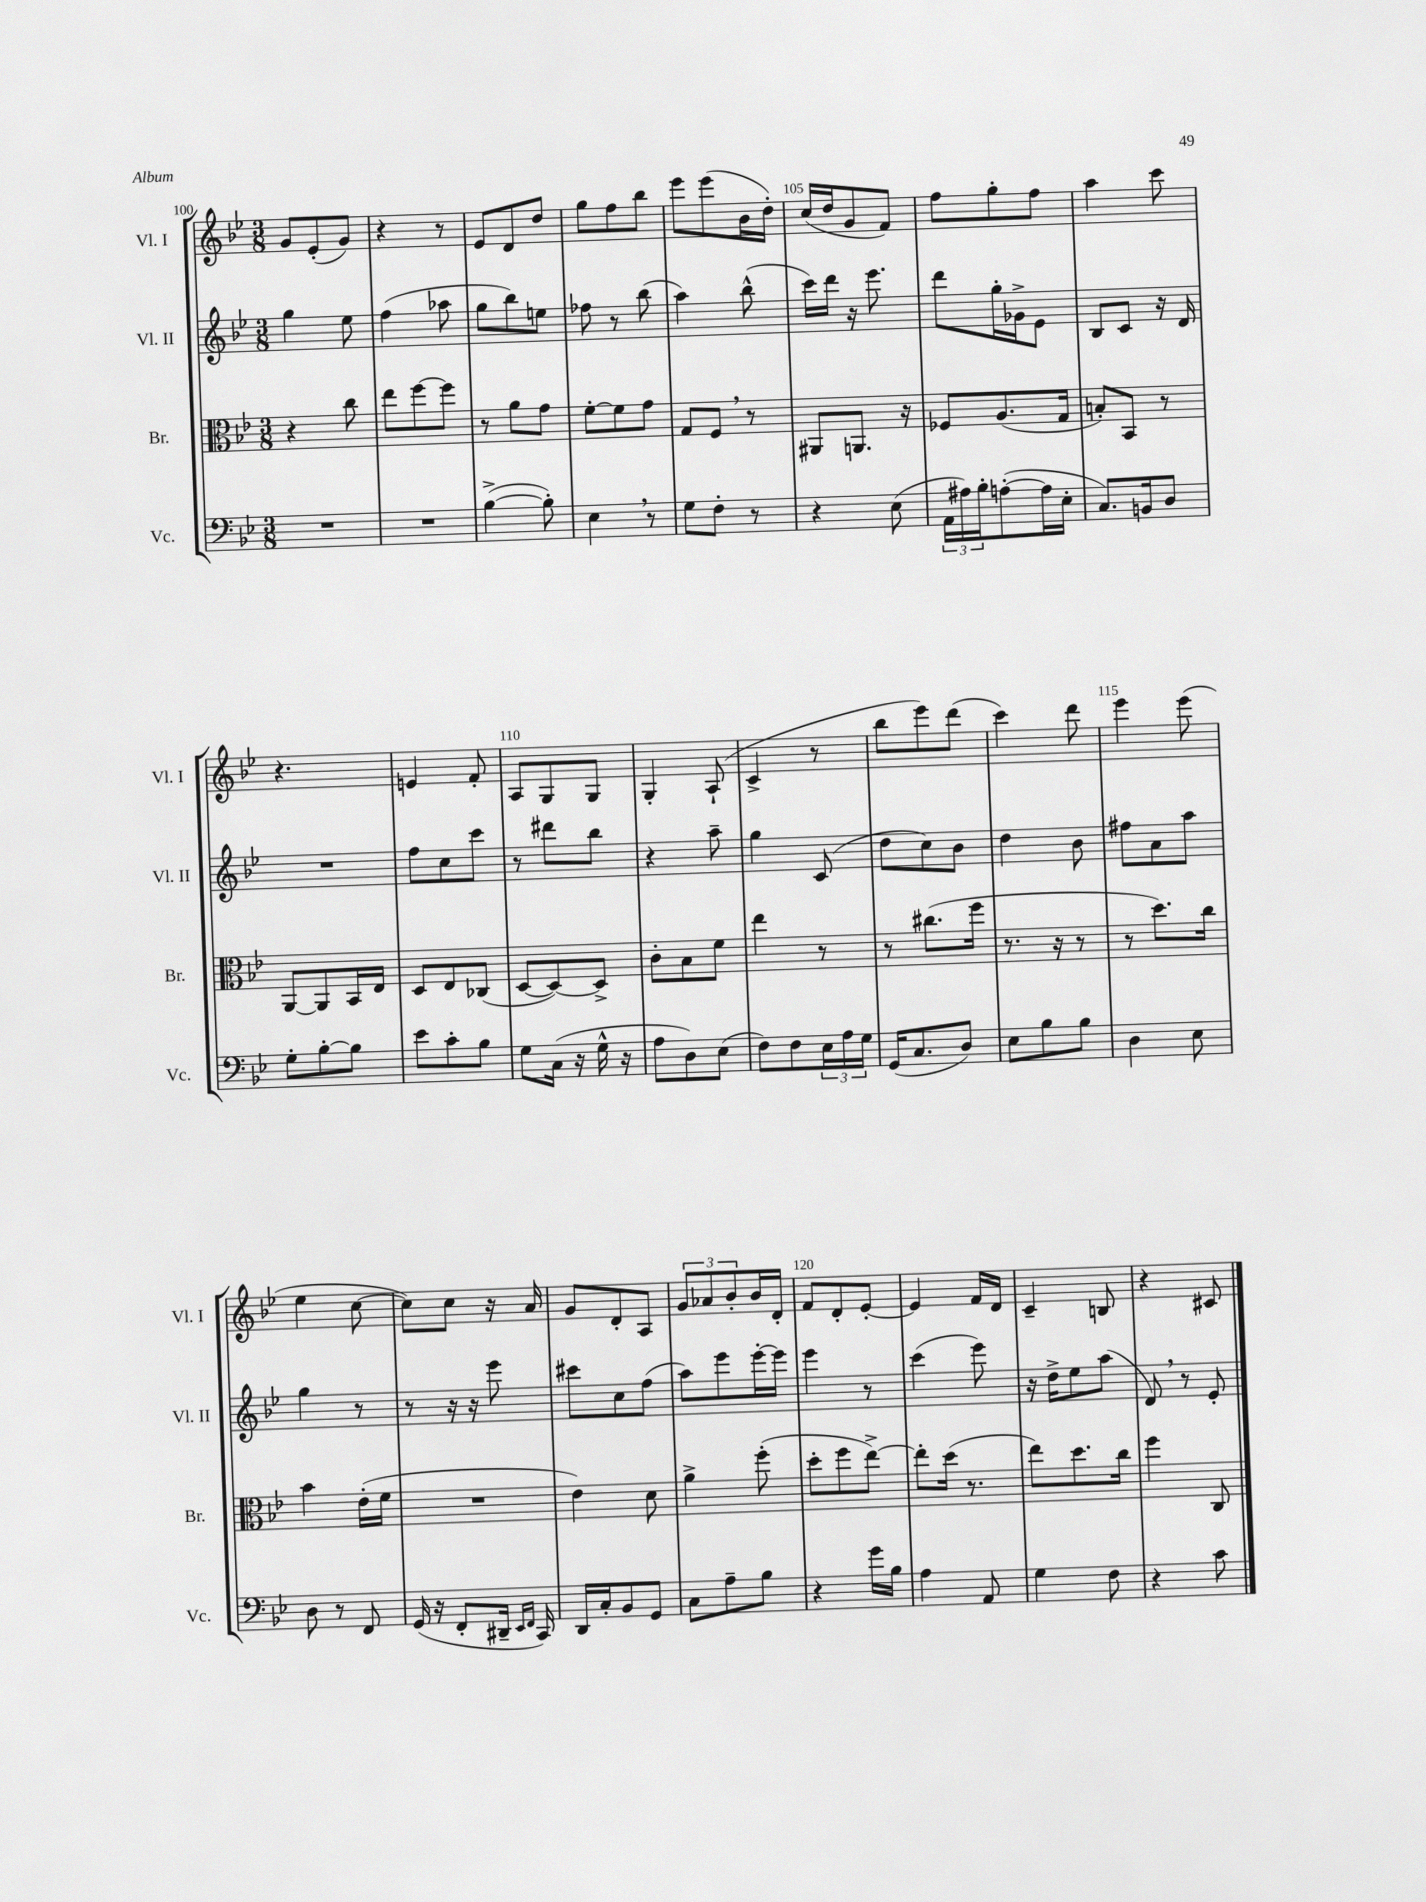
<<
\new StaffGroup <<
\new Staff = "s0" \with { instrumentName = "Vl. I" shortInstrumentName = "Vl. I" } {
    \clef treble \key bes \major \numericTimeSignature \time 3/8
    g'8 ees'8-.( g'8) |
    r4 r8 |
    ees'8 d'8 d''8 |
    g''8 f''8 bes''8 |
    ees'''8 ees'''8( bes'16 d''16-.) |
    c''16( d''16 g'8 f'8) |
    f''8 g''8-. f''8 |
    a''4 c'''8 |
    r4. |
    e'4 f'8-. |
    a8 g8 g8 |
    g4-. a8-!( |
    c'4-> r8 |
    bes''8 ees'''8) d'''8( |
    c'''4) d'''8 |
    ees'''4 ees'''8( |
    ees''4 c''8~ |
    c''8) c''8 r16 a'16 |
    g'8 d'8-. a8 |
    \tuplet 3/2 { g'8 aes'8 bes'8-. } bes'16 d'16-. |
    f'8 d'8-. ees'8~-. |
    ees'4 f'16 d'16 |
    c'4-- b8 |
    r4 cis'8 \bar "|." |
}
\new Staff = "s1" \with { instrumentName = "Vl. II" shortInstrumentName = "Vl. II" } {
    \clef treble \key bes \major \numericTimeSignature \time 3/8
    g''4 ees''8 |
    f''4( aes''8 |
    g''8 bes''8) e''8 |
    fes''8 r8 bes''8( |
    a''4) bes''8-^( |
    c'''16) d'''16 r16 ees'''8. |
    d'''8 g''16-. ges'16-> ees'8 |
    bes8 c'8 r16 d'16 |
    R4. |
    f''8 c''8 c'''8 |
    r8 dis'''8 bes''8 |
    r4 a''8-- |
    g''4 c'8( |
    d''8 c''8) bes'8 |
    d''4 bes'8 |
    fis''8 a'8 a''8 |
    g''4 r8 |
    r8 r16 r16 ees'''8 |
    cis'''8 c''8 f''8( |
    a''8) ees'''8 ees'''16~-. ees'''16 |
    ees'''4 r8 |
    c'''4( ees'''8) |
    r16 d''16-> ees''8 a''8( |
    d'8) \breathe r8 ees'8-. \bar "|." |
}
\new Staff = "s2" \with { instrumentName = "Br." shortInstrumentName = "Br." } {
    \clef alto \key bes \major \numericTimeSignature \time 3/8
    r4 c''8 |
    ees''8 f''8~ f''8 |
    r8 a'8 g'8 |
    f'8~-. f'8 g'8 |
    g8 f8 \breathe r8 |
    ais,8 a,8. r16 |
    fes8 a8.( g16 |
    b8-.) bes,8 r8 |
    a,8~ a,8 bes,16 ees16 |
    d8 ees8 ces8( |
    d8~ d8~) d8-> |
    c'8-. bes8 f'8 |
    ees''4 r8 |
    r8 cis''8.( f''16 |
    r8. r16 r8 |
    r8 d''8.) c''16 |
    bes'4 ees'16-.( f'16 |
    R4. |
    ees'4) d'8 |
    a'4-> f''8-.( |
    d''8-. f''8 ees''8~->) |
    ees''8-. d''16( r8. |
    ees''8) d''8. c''16 |
    f''4 c8 \bar "|." |
}
\new Staff = "s3" \with { instrumentName = "Vc." shortInstrumentName = "Vc." } {
    \clef bass \key bes \major \numericTimeSignature \time 3/8
    R4. |
    R4. |
    bes4~->( bes8-.) |
    ees4 \breathe r8 |
    g8 f8-. r8 |
    r4 ees8( |
    \tuplet 3/2 { a,16 ais16) bes16-. } a8~-.( a16 ees16-. |
    c8.) b,16 d8 |
    g8-. bes8~-. bes8 |
    ees'8 c'8-. bes8 |
    g8 c16( r16 g16-^ r16 |
    a8 d8) ees8( |
    f8) f8 \tuplet 3/2 { ees16 a16 g16 } |
    g,16( c8. d8) |
    ees8 bes8 bes8 |
    d4 ees8 |
    d8 r8 f,8 |
    g,16( r16 f,8-. dis,16-- \grace { ees,16 f,16 } c,16) |
    d,16 c16-. bes,8 g,8 |
    c8 a8-- bes8 |
    r4 g'16 bes16 |
    a4 a,8 |
    g4 f8 |
    r4 c'8 \bar "|." |
}
>>
>>
\layout { \context { \Score currentBarNumber = #100 \override BarNumber.break-visibility = ##(#f #t #t) barNumberVisibility = #(every-nth-bar-number-visible 5) } }
